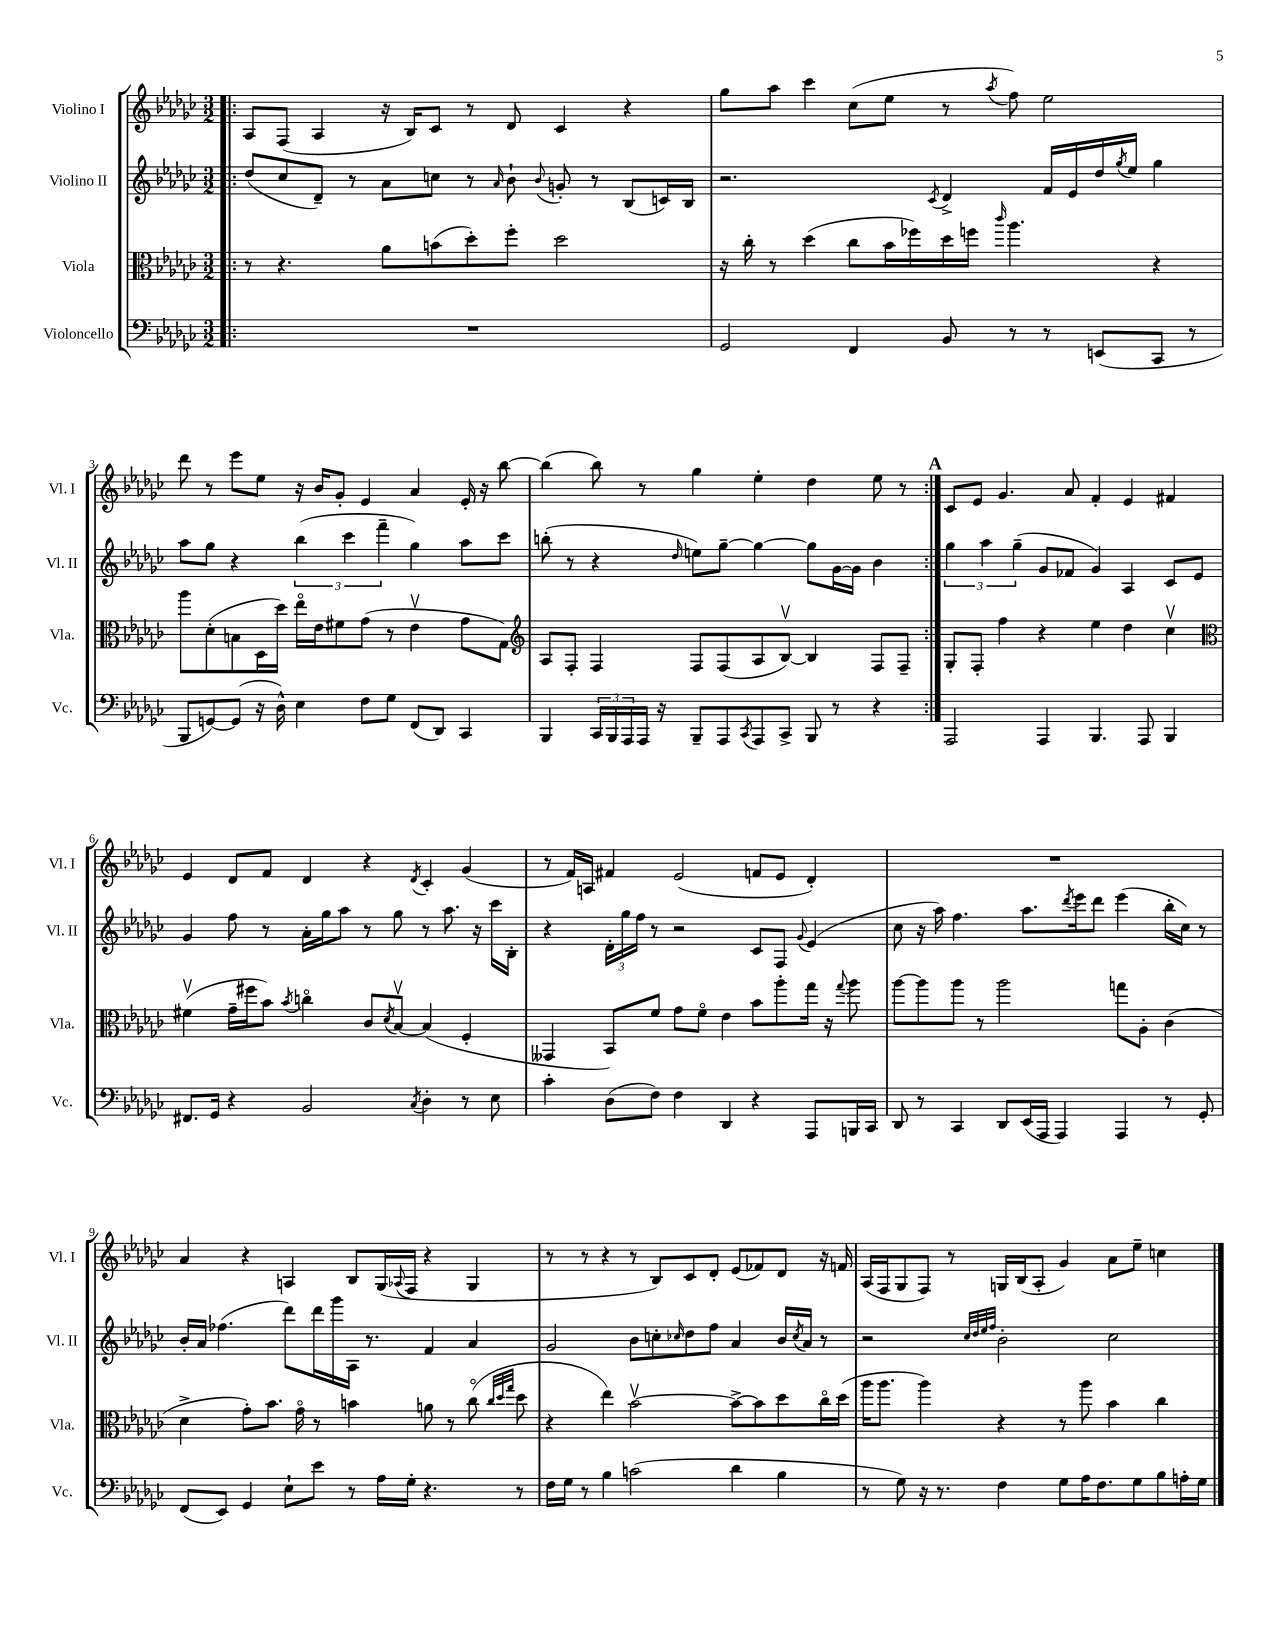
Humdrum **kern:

**kern	**kern	**kern	**kern
*part4	*part3	*part2	*part1
*staff4	*staff3	*staff2	*staff1
*I"Violoncello	*I"Viola	*I"Violino II	*I"Violino I
*I'Vc.	*I'Vla.	*I'Vl. II	*I'Vl. I
*clefF4	*clefC3	*clefG2	*clefG2
*k[b-e-a-d-g-c-]	*k[b-e-a-d-g-c-]	*k[b-e-a-d-g-c-]	*k[b-e-a-d-g-c-]
*M3/2	*M3/2	*M3/2	*M3/2
=1!|:	=1!|:	=1!|:	=1!|:
1.r	8r	(8dd-/L	8A-/L
.	4.r	8cc-/	(8F/J
.	.	8d-~/J)	4A-/
.	.	8r	.
.	8a-\L	8a-\L	16r
.	.	.	16B-/KL)
.	(8bn\	8ccn\J	8c-/J
.	8dd-'\)	8r	8r
.	.	16qqa-/	.
.	8ff'\J	8b-`\	8d-/
.	.	8qqb-/	.
.	2dd-\	8gn'/	4c-/
.	.	8r	.
.	.	(8B-/L	4r
.	.	16cn/L)	.
.	.	16B-/JJ	.
=2	=2	=2	=2
2GG-/	16r	2.r	8gg-\L
.	16cc-'\	.	.
.	8r	.	8aa-\J
.	(4dd-\	.	4ccc-\
4FF/	8cc-\L	.	(8cc-\L
.	16b-\L	.	8ee-\J
.	16ff-X\)	.	.
.	.	8qc-/	.
8BB-/	16dd-\	4d-^/	8r
.	16ffn\JJ	.	.
.	16qqccc-/	.	8qaa-/
8r	4.aa-\	.	8ff\)
8r	.	16f/LL	2ee-\
.	.	16e-/	.
(8EEn/L	.	16dd-/	.
.	.	8qgg-/	.
.	.	16ee-/JJ	.
8CC-/J	4r	4gg-\	.
8r	.	.	.
!!LO:LB:g=z
=3	=3	=3	=3
8BBB-/L	8aa-\L	8aa-\L	8ddd-\
[8GGn/)	(8d-'\	8gg-\J	8r
(8GG/J]	8Bn\	4r	8eee-\L
16r	16D-\L	.	8ee-\J
16D-^^\)	16dd-\JJ)	.	.
4E-\	16ee-\LL	(6bb-\	16r
.	16e-\J	.	16b-/KL
.	8f#X\	.	8g-'/J
.	.	6ccc-\	.
8F\L	(8g-\J	.	4e-/
.	.	6fff~\	.
8G-\J	8r	.	.
(8FF/L	4e-v\	4gg-\)	4a-/
8DD-/J)	.	.	.
4CC-/	8g-\L	8aa-\L	16e-'/
.	.	.	16r
.	8G-\J)	8ccc-\J	[8bb-\
=4	=4	=4	=4
*	*clefG2	*	*
4BBB-/	8A-/L	(8bbn'\	(4bb-\]
.	8F'/J	8r	.
24CC-/LL	4F/	4r	8bb-\)
24BBB-/	.	.	.
24AAA-/	.	.	.
16AAA-/JJ	.	.	8r
16r	.	.	.
.	.	16qqdd-/	.
8BBB-~/L	8F/L	8een\L)	4gg-\
8AAA-/	(8F/	[8gg-~\J	.
8qCC-/	.	.	.
8AAA-/	8A-/	4gg-\_	4ee-'\
8CC-^/J	[8B-v/J)	.	.
8BBB-/	4B-/]	8gg-\L]	4dd-\
8r	.	[16g-\L	.
.	.	16g-\JJ]	.
4r	8F/L	4b-\	8ee-\
.	8F~/J	.	8r
!!LO:REH:place=s1:t=A
=5:|!	=5:|!	=5:|!	=5:|!
2AAA-/	8G-'/L	6gg-\	8c-/L
.	8F'/J	.	8e-/J
.	.	6aa-\	.
.	4ff\	.	4.g-/
.	.	(6gg-~\	.
4AAA-/	4r	8g-/L	.
.	.	8f-X/J	8a-/
4.BBB-/	4ee-\	4g-/)	4f'/
.	4dd-\	4A-/	4e-/
8AAA-/	.	.	.
4BBB-/	4cc-v\	8c-/L	4f#X/
.	.	8e-/J	.
!!LO:LB:g=z
=6	=6	=6	=6
*	*clefC3	*	*
8.FF#X/L	(4f#Xv\	4g-/	4e-/
16GG-/Jk	.	.	.
4r	16g-~\LL	8ff\	8d-/L
.	16ff#X\J	.	.
.	8b-\J)	8r	8f/J
.	8qb-/	.	.
2BB-/	4ccn\	16a-'\LL	4d-/
.	.	16gg-\J	.
.	.	8aa-\J	.
.	8c-/L	8r	4r
.	8qd-/	.	.
.	[8B-v/J	8gg-\	.
8qC-/	.	.	8qd-/
4D-'\	(4B-/]	8r	4c-'/
.	.	8.aa-\	.
8r	4F'/	.	(4g-/
.	.	16r	.
8E-\	.	16ccc-\LL	.
.	.	16B-'\JJ	.
=7	=7	=7	=7
4c-'\	4GG--X/	4r	8r
.	.	.	16f/LL)
.	.	.	16An/JJ
(8D-\L	8BB-/L)	24d-'\LL	4f#X/
.	.	24gg-\	.
.	.	24ff\JJ	.
8F\J)	8f/J	8r	.
4F\	8g-\L	2r	(2e-/
.	8f\J	.	.
4DD-/	4e-\	.	.
4r	8b-\L	8c-/L	8fn/L
.	8aa-'\	8F/J	8e-/J
.	.	8qqg-/	.
8AAA-/L	16gg-\Jk	(4e-/	4d-'/)
.	16r	.	.
.	8qqgg-/	.	.
16BBBn/L	8aa-\	.	.
16CC-/JJ	.	.	.
=8	=8	=8	=8
8DD-/	[8aa-\L	8cc-\	1.r
8r	8aa-\]	16r	.
.	.	16aa-\)	.
4CC-/	8aa-\J	4.ff\	.
.	8r	.	.
8DD-/L	2aa-\	.	.
(16EE-/L	.	8.aa-\L	.
16AAA-/JJ	.	.	.
4AAA-/)	.	.	.
.	.	8qddd-/	.
.	.	16eee-\k	.
.	.	8ddd-\J	.
4AAA-/	8ggn\L	(4eee-\	.
.	8A-'\J	.	.
8r	(4c-\	16bb-'\LL	.
.	.	16cc-\JJ)	.
8GG-'/	.	8r	.
!!LO:LB:g=z
=9	=9	=9	=9
(8FF/L	4d-^\	16b-'/LL	4a-/
.	.	16a-/JJ	.
8EE-/J)	.	(4.ff-X\	.
4GG-/	8g-'\L)	.	4r
.	8.b-\J	.	.
8E-`\L	.	8ddd-\L)	4An/
.	16g-\	.	.
8e-\J	8r	16ddd-\L	.
.	.	16ggg-\	.
8r	4bn\	16A-\JJ	8B-/L
.	.	8.r	.
16A-\LL	.	.	(16G-/L
.	.	.	8qqA-X/
16G-'\JJ	.	.	16F/JJ
4.r	8an\	4f/	4r
.	8r	.	.
.	(8cc-\	4a-/	4G-/
.	32qqcc-/LLL	.	.
.	32qqdd-/	.	.
.	32qqgg-/JJJ	.	.
8r	8dd-\	.	.
=10	=10	=10	=10
16F\LL	4r	2g-/	8r
16G-\JJ	.	.	.
8r	.	.	8r
4B-\	4ee-\)	.	4r
(2cn\	[2b-v\	8b-\L	8r
.	.	8ccn'\	8B-/L)
.	.	16qqcc-X/	.
.	.	8dd-\	8c-/
.	.	8ff\J	8d-'/J
4d-\	8b-^\L_	4a-/	(8e-/L
.	8b-\]	.	8f-X/)
4B-\	8dd-\	16b-/LL	8d-/J
.	.	8qcc-/	.
.	.	16a-/JJ	.
.	16cc-\L	8r	16r
.	(16dd-\JJ	.	16fn/
=11	=11	=11	=11
8r	16aa-\KL	2r	(16A-/LL
.	8.aa-\J	.	16F/J
8G-\)	.	.	8G-/
16r	4aa-\)	.	8F/J)
8.r	.	.	.
.	.	.	8r
.	.	32qqcc-/LLL	.
.	.	32qqdd-/	.
.	.	32qqee-/	.
.	.	32qqff/JJJ	.
4F\	4r	2b-'\	16Gn/LL
.	.	.	(16B-/J
.	.	.	8A-'/J
8G-\L	8r	.	4g-/)
16A-\K	8aa-\	.	.
8.F\	.	.	.
.	4b-\	2cc-\	8a-\L
8G-\	.	.	8ee-~\J
8B-\	4cc-\	.	4ccn\
16An'\L	.	.	.
16G-\JJ	.	.	.
==	==	==	==
*-	*-	*-	*-
